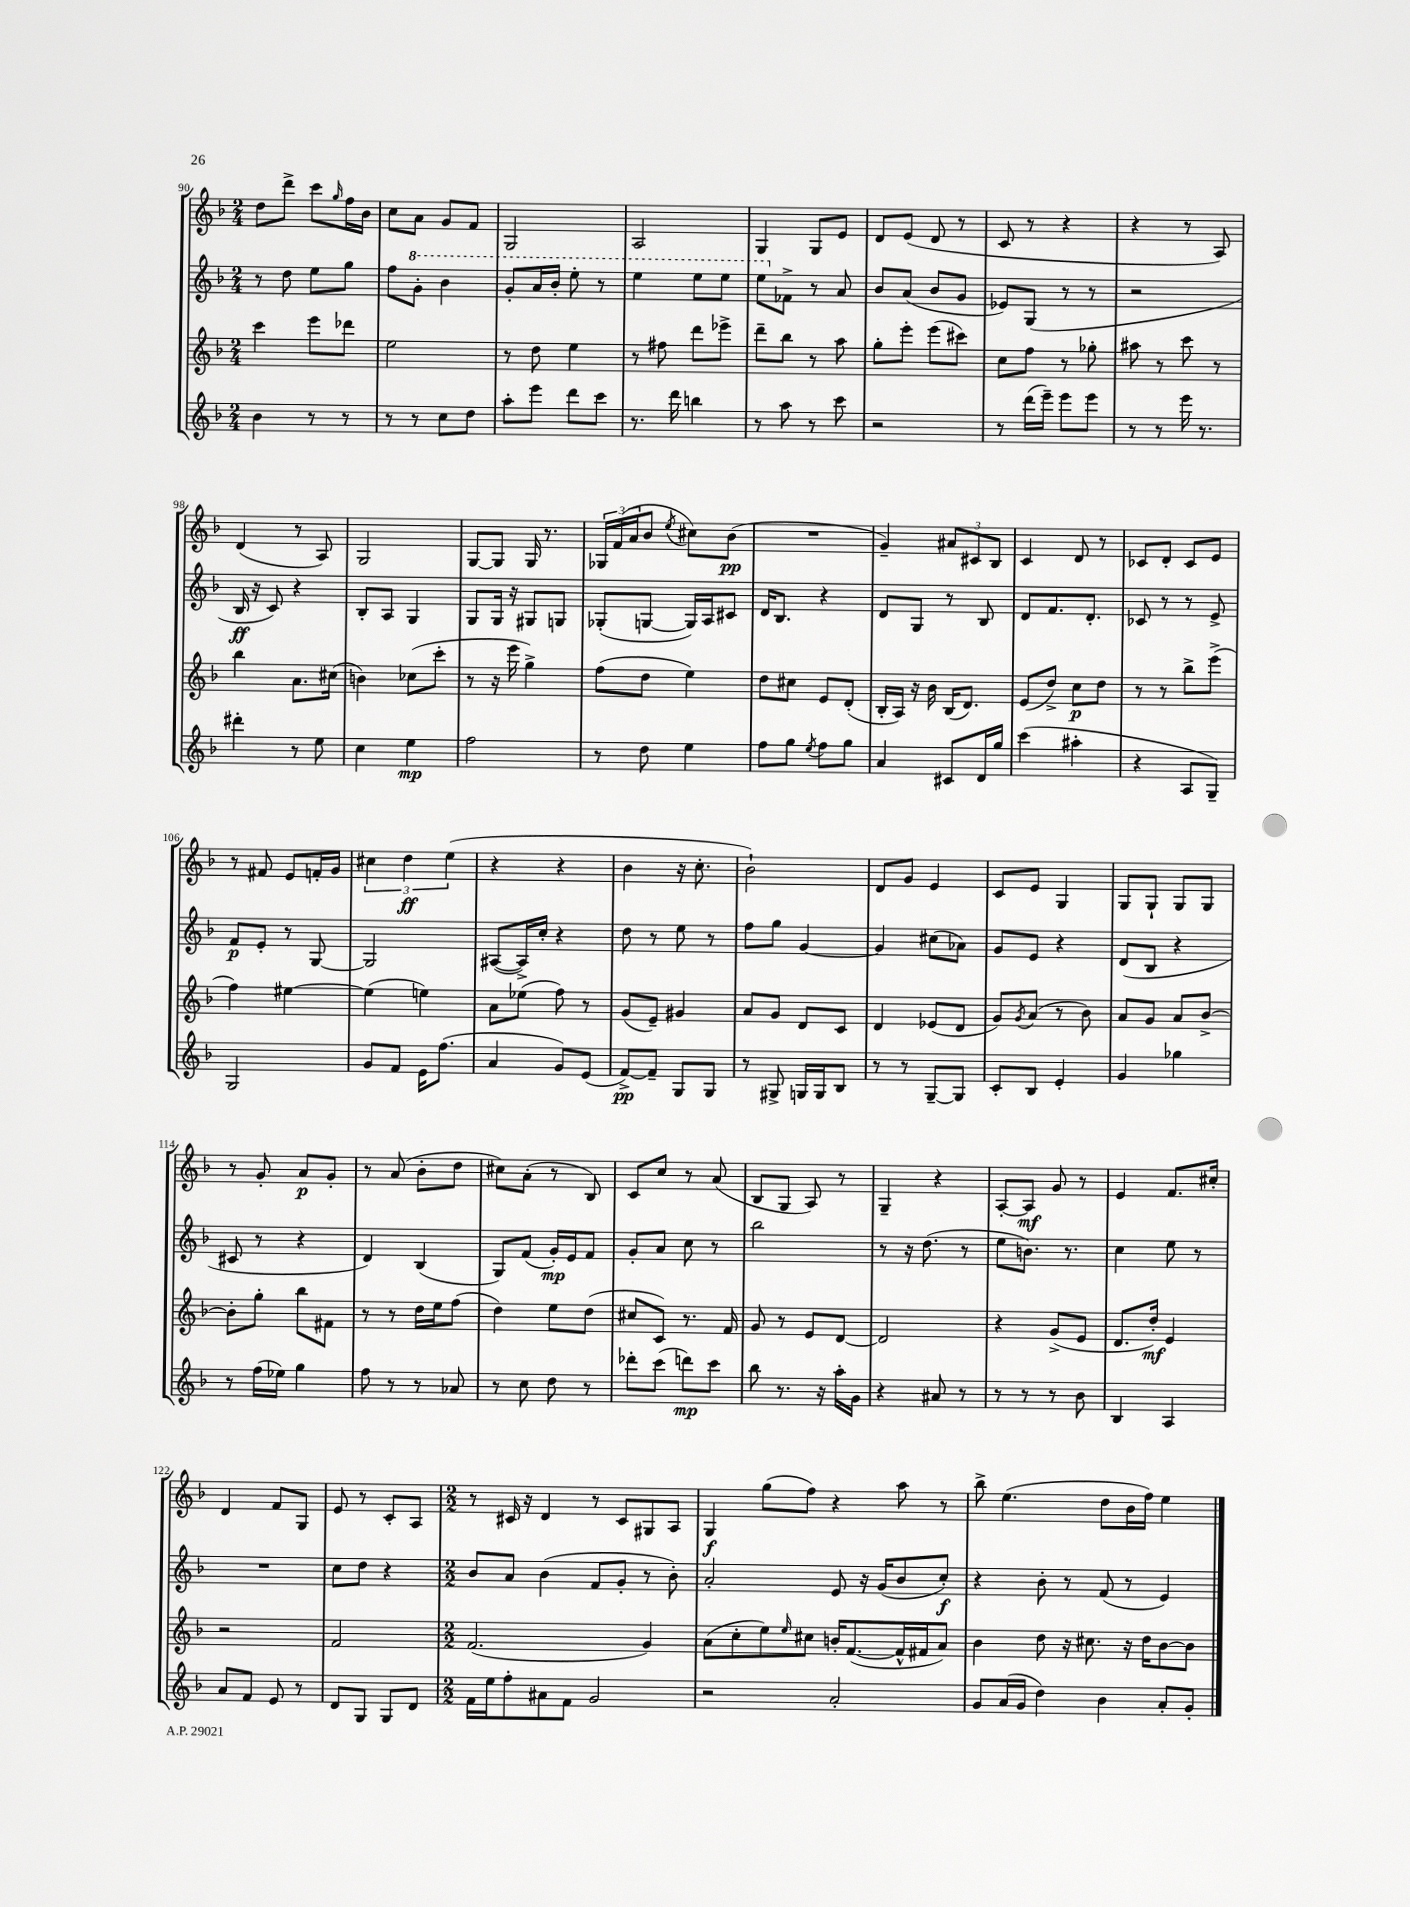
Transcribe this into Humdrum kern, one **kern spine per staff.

**kern	**dynam	**kern	**dynam	**kern	**dynam	**kern	**dynam
*part4	*part4	*part3	*part3	*part2	*part2	*part1	*part1
*staff4	*staff4	*staff3	*staff3	*staff2	*staff2	*staff1	*staff1
*clefG2	*	*clefG2	*	*clefG2	*	*clefG2	*
*k[b-]	*	*k[b-]	*	*k[b-]	*	*k[b-]	*
*M2/4	*	*M2/4	*	*M2/4	*	*M2/4	*
=90	=90	=90	=90	=90	=90	=90	=90
4b-\	.	4ccc\	.	8r	.	8dd\L	.
.	.	.	.	8dd\	.	8ddd^\J	.
8r	.	8eee\L	.	8ee\L	.	8ccc\L	.
.	.	.	.	.	.	16qqgg/	.
8r	.	8ddd-X\J	.	8gg\J	.	16ff\L	.
.	.	.	.	.	.	16b-\JJ	.
=91	=91	=91	=91	=91	=91	=91	=91
8r	.	2ee\	.	8ff\L	.	8cc\L	.
*	*	*	*	*8va	*	*	*
8r	.	.	.	8gg'\J	.	8a\J	.
8cc\L	.	.	.	4bb-\	.	8g/L	.
8dd\J	.	.	.	.	.	8f/J	.
=92	=92	=92	=92	=92	=92	=92	=92
8aa'\L	.	8r	.	8gg'/L	.	2G/	.
8eee\J	.	8dd\	.	16aa/L	.	.	.
.	.	.	.	16bb-'/JJ	.	.	.
8ddd\L	.	4ee\	.	8eee'\	.	.	.
8ccc\J	.	.	.	8r	.	.	.
=93	=93	=93	=93	=93	=93	=93	=93
8.r	.	8r	.	4eee\	.	2A/	.
.	.	8ff#X\	.	.	.	.	.
16ddd\	.	.	.	.	.	.	.
4bbn\	.	8ddd\L	.	8eee\L	.	.	.
.	.	8eee-X^\J	.	8eee\J	.	.	.
=94	=94	=94	=94	=94	=94	=94	=94
8r	.	8ddd~\L	.	8eee\L	.	4G/	.
*	*	*	*	*X8va	*	*	*
8aa\	.	8bb-\J	.	8f-X^\J	.	.	.
8r	.	8r	.	8r	.	8G/L	.
8ccc\	.	8aa\	.	8a/	.	8e/J	.
=95	=95	=95	=95	=95	=95	=95	=95
2r	.	8gg'\L	.	8b-/L	.	8d/L	.
.	.	8eee'\J	.	(8a/J	.	(8e/J	.
.	.	(8eee\L	.	8b-/L	.	8d/	.
.	.	8ccc#X\J)	.	8g/J	.	8r	.
=96	=96	=96	=96	=96	=96	=96	=96
8r	.	8cc\L	.	8e-X/L)	.	8c/	.
(16ddd\LL	.	8ff\J	.	(8G/J	.	8r	.
16eee~\JJ)	.	.	.	.	.	.	.
8eee\L	.	8r	.	8r	.	4r	.
8eee\J	.	8gg-X'\	.	8r	.	.	.
=97	=97	=97	=97	=97	=97	=97	=97
8r	.	8aa#X\	.	2r	.	4r	.
8r	.	8r	.	.	.	.	.
16eee\	.	8ccc\	.	.	.	8r	.
8.r	.	.	.	.	.	.	.
.	.	8r	.	.	.	8A/)	.
!!LO:LB:g=z
=98	=98	=98	=98	=98	=98	=98	=98
4ddd#X'\	.	4bb-\	.	16B-/	ff	(4d/	.
.	.	.	.	16r	.	.	.
.	.	.	.	8c/)	.	.	.
8r	.	8.a\L	.	4r	.	8r	.
8ee\	.	.	.	.	.	8A/)	.
.	.	(16cc#X\Jk	.	.	.	.	.
=99	=99	=99	=99	=99	=99	=99	=99
4cc\	.	4bn\)	.	8B-'/L	.	2G/	.
.	.	.	.	8A/J	.	.	.
4ee\	mp	(8cc-X\L	.	4G/	.	.	.
.	.	8ccc'\J	.	.	.	.	.
=100	=100	=100	=100	=100	=100	=100	=100
2ff\	.	8r	.	8G/L	.	[8G/L	.
.	.	16r	.	16G/Jk	.	8G/J]	.
.	.	16eee\	.	16r	.	.	.
.	.	4gg^\)	.	8G#X/L	.	16G/	.
.	.	.	.	.	.	8.r	.
.	.	.	.	8Gn/J	.	.	.
=101	=101	=101	=101	=101	=101	=101	=101
8r	.	(8ff\L	.	(8G-X'/L	.	24G-X/LL	.
.	.	.	.	.	.	(24f/	.
.	.	.	.	.	.	24a/J	.
8dd\	.	8dd\J	.	[8Gn/J	.	8b-/J	.
.	.	.	.	.	.	8qee/	.
4ee\	.	4ee\)	.	16G/LL])	.	8cc#X\L)	.
.	.	.	.	16A/J	.	.	.
.	.	.	.	8c#X/J	.	(8b-\J	pp
=102	=102	=102	=102	=102	=102	=102	=102
8ff\L	.	8dd\L	.	16d/KL	.	2r	.
.	.	.	.	8.B-/J	.	.	.
8gg\J	.	8cc#X\J	.	.	.	.	.
8qee/	.	.	.	.	.	.	.
8ff\L	.	8e/L	.	4r	.	.	.
8gg\J	.	(8d'/J	.	.	.	.	.
=103	=103	=103	=103	=103	=103	=103	=103
4a/	.	16B-'/LL	.	8d/L	.	4g~/)	.
.	.	16A/JJ)	.	.	.	.	.
.	.	16r	.	8G/J	.	.	.
.	.	16b-\	.	.	.	.	.
8c#X/L	.	(16B-/KL	.	8r	.	12a#X/L	.
.	.	8.d/J)	.	.	.	.	.
.	.	.	.	.	.	12c#X/	.
16d/L	.	.	.	8B-/	.	.	.
.	.	.	.	.	.	12B-/J	.
16gg/JJ	.	.	.	.	.	.	.
=104	=104	=104	=104	=104	=104	=104	=104
(4ccc\	.	(8e/L	.	8d/L	.	4c/	.
.	.	8dd^/J)	.	8.f/	.	.	.
4aa#X'\	.	8cc\L	p	.	.	8d/	.
.	.	.	.	8.d'/J	.	.	.
.	.	8dd\J	.	.	.	8r	.
=105	=105	=105	=105	=105	=105	=105	=105
4r	.	8r	.	8c-X/	.	8c-X/L	.
.	.	8r	.	8r	.	8d'/J	.
8A/L	.	8bb-^\L	.	8r	.	8c-/L	.
8G~/J)	.	(8eee^\J	.	8e^/	.	8e/J	.
!!LO:LB:g=z
=106	=106	=106	=106	=106	=106	=106	=106
2G/	.	4ff\)	.	8f/L	p	8r	.
.	.	.	.	8e'/J	.	8f#X/	.
.	.	[4ee#X\	.	8r	.	8e/L	.
.	.	.	.	[8G/	.	16fn'/L	.
.	.	.	.	.	.	16g/JJ	.
=107	=107	=107	=107	=107	=107	=107	=107
8g/L	.	(4ee#\]	.	2G/]	.	6cc#X\	.
8f/J	.	.	.	.	.	.	.
.	.	.	.	.	.	6dd\	ff
16e\KL	.	4een\)	.	.	.	.	.
(8.ff\J	.	.	.	.	.	.	.
.	.	.	.	.	.	(6ee\	.
=108	=108	=108	=108	=108	=108	=108	=108
4a/	.	8a\L	.	([8A#X/L	.	4r	.
.	.	(8ee-X\J	.	16A#^/L])	.	.	.
.	.	.	.	16cc'/JJ	.	.	.
8g/L)	.	8ff\)	.	4r	.	4r	.
(8e/J	.	8r	.	.	.	.	.
=109	=109	=109	=109	=109	=109	=109	=109
[8f^/L)	pp	(8g/L	.	8dd\	.	4b-\	.
8f~/J]	.	8e~/J)	.	8r	.	.	.
8G/L	.	4g#X/	.	8ee\	.	16r	.
.	.	.	.	.	.	8.cc'\	.
8G/J	.	.	.	8r	.	.	.
=110	=110	=110	=110	=110	=110	=110	=110
8r	.	8a/L	.	8ff\L	.	2b-`\)	.
8G#X^/	.	8g/J	.	8gg\J	.	.	.
16Gn/LL	.	8d/L	.	[4g/	.	.	.
16G/J	.	.	.	.	.	.	.
8B-/J	.	8c/J	.	.	.	.	.
=111	=111	=111	=111	=111	=111	=111	=111
8r	.	4d/	.	4g/]	.	8d/L	.
8r	.	.	.	.	.	8g/J	.
[8G~/L	.	(8e-X/L	.	(8cc#X\L	.	4e/	.
8G/J]	.	8d/J	.	8a-X\J)	.	.	.
=112	=112	=112	=112	=112	=112	=112	=112
8c'/L	.	8g/L)	.	8g/L	.	8c/L	.
.	.	8qg/	.	.	.	.	.
8B-/J	.	(8a/J	.	8e/J	.	8e/J	.
4e'/	.	8r	.	4r	.	4G/	.
.	.	8b-\)	.	.	.	.	.
=113	=113	=113	=113	=113	=113	=113	=113
4g/	.	8a/L	.	(8d/L	.	8G/L	.
.	.	8g/J	.	8B-/J	.	8G`/J	.
4gg-X\	.	8a/L	.	4r	.	8G/L	.
.	.	[8b-^/J	.	.	.	8G/J	.
!!LO:LB:g=z
=114	=114	=114	=114	=114	=114	=114	=114
8r	.	8b-'\L]	.	8c#X/	.	8r	.
(16ff\LL	.	8gg'\J	.	8r	.	8g'/	.
16ee-X\JJ)	.	.	.	.	.	.	.
4gg\	.	8bb-\L	.	4r	.	8a/L	p
.	.	8f#X\J	.	.	.	8g'/J	.
=115	=115	=115	=115	=115	=115	=115	=115
8ff\	.	8r	.	4d/)	.	8r	.
8r	.	8r	.	.	.	(8a/	.
8r	.	16dd\LL	.	(4B-/	.	8b-'\L	.
.	.	16ee\J	.	.	.	.	.
8a-X/	.	(8ff\J	.	.	.	8dd\J	.
=116	=116	=116	=116	=116	=116	=116	=116
8r	.	4dd\)	.	8G/L)	.	8cc#X\L)	.
8cc\	.	.	.	(8f/J	.	(8a'\J	.
8dd\	.	8ee\L	.	16g'/LL)	mp	8r	.
.	.	.	.	16e/J	.	.	.
8r	.	(8dd\J	.	8f/J	.	8B-/)	.
=117	=117	=117	=117	=117	=117	=117	=117
8ddd-X'\L	.	8cc#X/L	.	8g'/L	.	8c/L	.
(8ccc\J	.	8c/J)	.	8a/J	.	8cc/J	.
8dddn\L)	mp	8.r	.	8cc\	.	8r	.
8ccc\J	.	.	.	8r	.	(8a/	.
.	.	16f/	.	.	.	.	.
=118	=118	=118	=118	=118	=118	=118	=118
8bb-\	.	8g/	.	2bb-\	.	8B-/L	.
8.r	.	8r	.	.	.	8G/J	.
.	.	8e/L	.	.	.	8A/)	.
16r	.	.	.	.	.	.	.
16aa'\LL	.	[8d/J	.	.	.	8r	.
16g\JJ	.	.	.	.	.	.	.
=119	=119	=119	=119	=119	=119	=119	=119
4r	.	2d/]	.	8r	.	4G~/	.
.	.	.	.	16r	.	.	.
.	.	.	.	(8.dd\	.	.	.
8a#X/	.	.	.	.	.	4r	.
8r	.	.	.	8r	.	.	.
=120	=120	=120	=120	=120	=120	=120	=120
8r	.	4r	.	8ee\L	.	[8A'/L	.
8r	.	.	.	8.bn\J)	.	8A/J]	mf
8r	.	(8g^/L	.	.	.	8g/	.
.	.	.	.	8.r	.	.	.
8b-\	.	8e/J	.	.	.	8r	.
=121	=121	=121	=121	=121	=121	=121	=121
4B-/	.	8.d/L	.	4cc\	.	4e/	.
.	.	16dd'/Jk)	mf	.	.	.	.
4A/	.	4e/	.	8ee\	.	8.f/L	.
.	.	.	.	8r	.	.	.
.	.	.	.	.	.	16cc#X'/Jk	.
!!LO:LB:g=z
=122	=122	=122	=122	=122	=122	=122	=122
8a/L	.	2r	.	2r	.	4d/	.
8f/J	.	.	.	.	.	.	.
8e/	.	.	.	.	.	8f/L	.
8r	.	.	.	.	.	8G/J	.
=123	=123	=123	=123	=123	=123	=123	=123
8d/L	.	2f/	.	8cc\L	.	8e/	.
8G/J	.	.	.	8dd\J	.	8r	.
8G/L	.	.	.	4r	.	8c'/L	.
8d/J	.	.	.	.	.	8A/J	.
=124	=124	=124	=124	=124	=124	=124	=124
*M2/2	*	*M2/2	*	*M2/2	*	*M2/2	*
16f\LL	.	(2.f/	.	8b-/L	.	8r	.
16ee\J	.	.	.	.	.	.	.
8ff'\	.	.	.	8a/J	.	16c#X/	.
.	.	.	.	.	.	16r	.
8a#X\	.	.	.	(4b-\	.	4d/	.
8f\J	.	.	.	.	.	.	.
2g/	.	.	.	8f/L	.	8r	.
.	.	.	.	8g'/J	.	8c#/L	.
.	.	4g/)	.	8r	.	8G#X/	.
.	.	.	.	8b-'\)	.	8A/J	.
=125	=125	=125	=125	=125	=125	=125	=125
2r	.	(8a\L	.	2a'/	.	4G/	f
.	.	8cc'\	.	.	.	.	.
.	.	8ee\)	.	.	.	(8gg\L	.
.	.	16qqee/	.	.	.	.	.
.	.	8cc#X\J	.	.	.	8ff\J)	.
2a'/	.	16bn'/KL	.	8e/	.	4r	.
.	.	([8.f/	.	.	.	.	.
.	.	.	.	16r	.	.	.
.	.	.	.	(16g/KL	.	.	.
.	.	16f^^/L]	.	8b-/	.	8aa\	.
.	.	16f#X/J	.	.	.	.	.
.	.	8a/J)	.	8cc'/J)	f	8r	.
=126	=126	=126	=126	=126	=126	=126	=126
8g/L	.	4b-\	.	4r	.	8bb-^\	.
(16a/L	.	.	.	.	.	(4.ee\	.
16g/JJ	.	.	.	.	.	.	.
4dd\)	.	8dd\	.	8b-'\	.	.	.
.	.	16r	.	8r	.	.	.
.	.	8.cc#X\	.	.	.	.	.
4b-\	.	.	.	(8f/	.	8dd\L	.
.	.	16r	.	8r	.	16b-\L	.
.	.	16dd\KL	.	.	.	16ff\JJ)	.
8a'/L	.	[8b-\	.	4e/)	.	4ee\	.
8g'/J	.	8b-\J]	.	.	.	.	.
==	==	==	==	==	==	==	==
*-	*-	*-	*-	*-	*-	*-	*-
